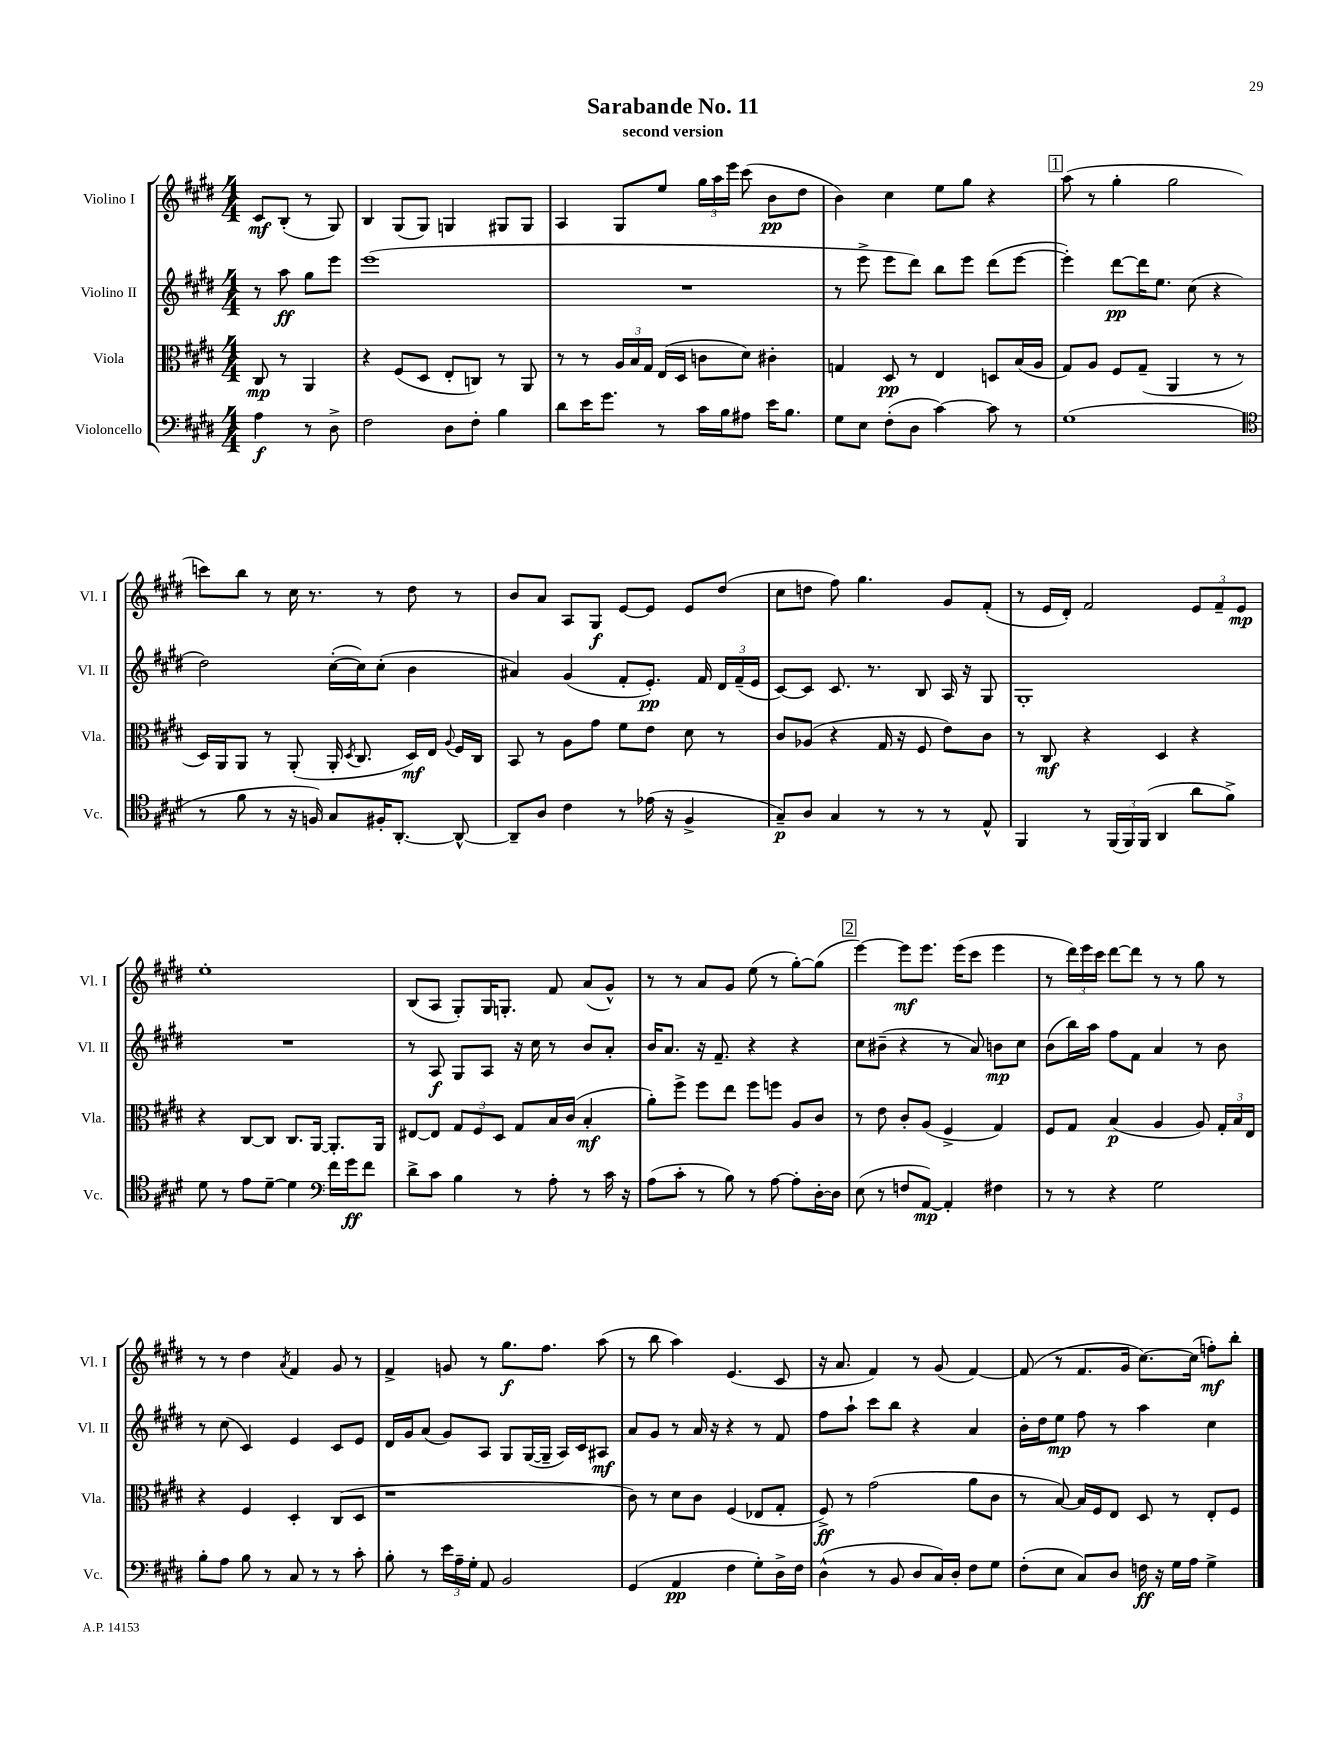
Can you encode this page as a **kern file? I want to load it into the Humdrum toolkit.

**kern	**kern	**kern	**kern
*staff4	*staff3	*staff2	*staff1
*clefF4	*clefC3	*clefG2	*clefG2
*k[f#c#g#d#]	*k[f#c#g#d#]	*k[f#c#g#d#]	*k[f#c#g#d#]
*M4/4	*M4/4	*M4/4	*M4/4
4A\	8C#/	8r	8c#/L
.	8r	8aa\	(8B'/J
8r	4AA/	8gg#\L	8r
8D#^\	.	8eee\J	8G#/)
=	=	=	=
2F#\	4r	(1eee	4B/
.	(8F#/L	.	(8G#/L
.	8D#/J	.	8G#/J)
8D#\L	8E'/L	.	4G/
8F#'\J	8C/J)	.	.
4B\	8r	.	8G#/L
.	8AA/	.	8G#/J
=	=	=	=
8d#\L	8r	1r	4A/
16e\K	8r	.	.
8.g#\J	.	.	.
.	24A/LL	.	8G#/L
.	24B/	.	.
.	24G#/JJ	.	.
8r	(16E/LL	.	8ee/J
.	16D#/JJ	.	.
16c#\LL	8c\L	.	24gg#\LL
.	.	.	24aa\
16B\J	.	.	.
.	.	.	24eee\JJ
8A#\J	8d#\J)	.	(8ccc#\
16e\LK	4c#'\	.	8b\L
8.B\J	.	.	.
.	.	.	8dd#\J
=	=	=	=
8G#\L	4G/	8r	4b\)
8E\J	.	8eee^\	.
(8F#'\L	8D#/	8eee\L	4cc#\
8D#\J	8r	8ddd#\J)	.
[4c#\)	4E/	8bb\L	8ee\L
.	.	8eee\J	8gg#\J
8c#\]	8D/L	(8ddd#\L	4r
8r	(16B/L	[8eee\J	.
.	16A/JJ	.	.
=	=	=	=
(1G#	8G#/L)	4eee'\])	(8aa\
.	8A/J	.	8r
.	8F#/L	[8ddd#\L	4gg#'\
.	(8G#~/J	16ddd#\]K	.
.	.	8.ee\J	.
.	4AA/	.	2gg#\
.	.	(8cc#\	.
.	8r	4r	.
.	8r	.	.
=	=	=	=
*clefC4	*	*	*
8r	16D#/LL)	2dd#\)	8ccc\L)
.	16AA/J	.	.
8f#\	8AA/J	.	8bb\J
8r	8r	.	8r
16r	(8AA'/	.	16cc#\
16F/)	.	.	8.r
8G#/L	16AA'/	([16cc#'\LL	.
.	8qD#/	.	.
.	8.C#/	16cc#\]J)	.
16F#'/K	.	(8cc#'\J	8r
[8.AA'/J	.	.	.
.	16D#/LL)	4b\	8dd#\
.	16E/JJ	.	.
.	8qqA/	.	.
8AA^^/_	16F#/LL	.	8r
.	16C#/JJ	.	.
=	=	=	=
8AA~/]L	8BB/	4a#/)	8b/L
8A/J	8r	.	8a/J
4c#\	8A\L	(4g#/	8A/L
.	8g#\J	.	8G#/J
8r	8f#\L	8f#'/L	[8e/L
(16e-\	8e\J	8.e'/J)	8e/]J
16r	.	.	.
4F#^/	8d#\	.	8e/L
.	.	16f#/	.
.	8r	24d#/LL	(8dd#/J
.	.	(24f#~/	.
.	.	24e/JJ	.
=	=	=	=
8G#~/L)	8c#/L	[8c#/L)	8cc#\L
8A/J	(8A-/J	8c#/]J	8dd\J
4G#/	4r	8.c#/	8ff#\)
.	.	.	4.gg#\
.	.	8.r	.
8r	16G#/	.	.
.	16r	.	.
8r	8F#/	8B/	.
8r	8e\L)	16A/	8g#/L
.	.	16r	.
8E^^/	8c#\J	8G#/	(8f#'/J
=	=	=	=
4FF#/	8r	1G#'	8r
.	8C#/	.	16e/LL
.	.	.	16d#'/JJ)
8r	4r	.	2f#/
(24FF#/LL	.	.	.
24FF#/)	.	.	.
(24FF#/JJ	.	.	.
4AA/	4D#/	.	.
8a\L	4r	.	12e/L
.	.	.	12f#~/
8f#^\J)	.	.	.
.	.	.	12e/J
=	=	=	=
8d#\	4r	1r	1ee'
8r	.	.	.
8e\L	[8C#/L	.	.
[8d#~\J	8C#/]J	.	.
4d#\]	8.C#/L	.	.
.	[16AA/Jk	.	.
*clefF4	*	*	*
16f#\LL	8.AA'/]L	.	.
16g#\J	.	.	.
8f#\J	.	.	.
.	16AA/Jk	.	.
=	=	=	=
8d#^\L	[8E#/L	8r	(8B/L
8c#\J	8E#/]J	8A/	8A/J
4B\	12G#/L	8G#/L	8G#'/L)
.	12F#/	.	.
.	.	8A/J	16G#/K
.	12D#/J	.	.
.	.	.	8.G'/J
8r	8G#/L	16r	.
.	.	16cc#\	.
8A'\	16B/L	8r	8f#/
.	(16c#/JJ	.	.
8r	4B'/	8b/L	(8a/L
16c#\	.	8a'/J	8g#^^/J)
16r	.	.	.
=	=	=	=
(8A\L	8a'\L)	16b/LK	8r
.	.	8.a/J	.
8c#'\J	8ff#^\J	.	8r
8r	8ff#\L	16r	8a/L
.	.	8.f#~/	.
8B\)	8ee\J	.	8g#/J
8r	8ff#\L	4r	(8ee\
[8A\	8ff\J	.	8r
8A'\]L	8A/L	4r	[8gg#'\L)
[16D#'\L	8c#/J	.	(8gg#\]J
16D#\]JJ	.	.	.
=	=	=	=
(8E\	8r	8cc#\L	[4eee\)
8r	8e\	(8b#~\J	.
8F/L	8c#'/L	4r	8eee\]L
[8AA/J)	(8A/J	.	8.eee\J
4AA'/]	4F#^/	8r	.
.	.	.	(16eee\LK
.	.	8a/)	8ccc#\J
4F#\	4G#/)	8b\L	4eee\
.	.	8cc#\J	.
=	=	=	=
8r	8F#/L	(8b\L	8r
8r	8G#/J	16bb\L)	24ddd#\LL)
.	.	.	24eee\
.	.	16aa\JJ	.
.	.	.	24ccc#\JJ
4r	(4B/	8ff#\L	[8ddd#\L
.	.	8f#\J	8ddd#\]J
2G#\	4A/	4a/	8r
.	.	.	8r
.	8A/)	8r	8gg#\
.	24G#'/LL	8b\	8r
.	24B/	.	.
.	24E/JJ	.	.
=	=	=	=
8B'\L	4r	8r	8r
8A\J	.	(8cc#\	8r
8B\	4F#/	4c#/)	4dd#\
8r	.	.	.
.	.	.	8qa/
8C#/	4D#'/	4e/	4f#/
8r	.	.	.
8r	(8C#/L	8c#/L	8g#/
8c#'\	8D#/J	8e/J	8r
=	=	=	=
8B'\	1r	16d#/LL	4f#^/
.	.	16g#/J	.
8r	.	(8a/J	.
24e\LL	.	8g#/L)	8g/
24A~\	.	.	.
24G#'\JJ	.	.	.
8AA/	.	8A/J	8r
2BB/	.	8G#/L	8.gg#\L
.	.	([16G#/L	.
.	.	16G#~/]JJ	8.ff#\J
.	.	16A/LL)	.
.	.	16c#/J	.
.	.	8A#/J	(8aa\
=	=	=	=
(4GG#/	8c#\)	8a/L	8r
.	8r	8g#/J	8bb\
4AA/	8d#\L	8r	4aa\)
.	8c#\J	16a/	.
.	.	16r	.
4F#\	(4F#/	4r	(4.e/
8G#'\L)	8E-/L	8r	.
16D#^\L	8G#'/J	8f#/	8c#/
16F#\JJ	.	.	.
=	=	=	=
(4D#^^\	8F#^/)	8ff#\L	16r
.	.	.	8.a/
.	8r	8aa`\J	.
8r	(2g#\	8ccc#\L	4f#/)
8BB/	.	8bb\J	.
8D#/L	.	4r	8r
16C#/L)	.	.	(8g#/
16D#'/JJ	.	.	.
8F#\L	8a\L	4a/	[4f#/)
8G#\J	8c#\J	.	.
=	=	=	=
(8F#'\L	8r	16b'\LL	(8f#/]
.	.	16dd#\J	.
8E\J	[8B/)	8ee\J	8r
8C#/L)	16B/]LL	8ff#\	8.f#/L
.	16F#/J	.	.
8D#/J	8E/J	8r	.
.	.	.	16g#/Jk
16F\	8D#/	4aa\	[8.cc#\L)
16r	.	.	.
16G#\LL	8r	.	.
16A\JJ	.	.	(16cc#\]Jk
4G#^\	8E'/L	4cc#\	8ff'\L)
.	8F#/J	.	8bb'\J
==	==	==	==
*-	*-	*-	*-
